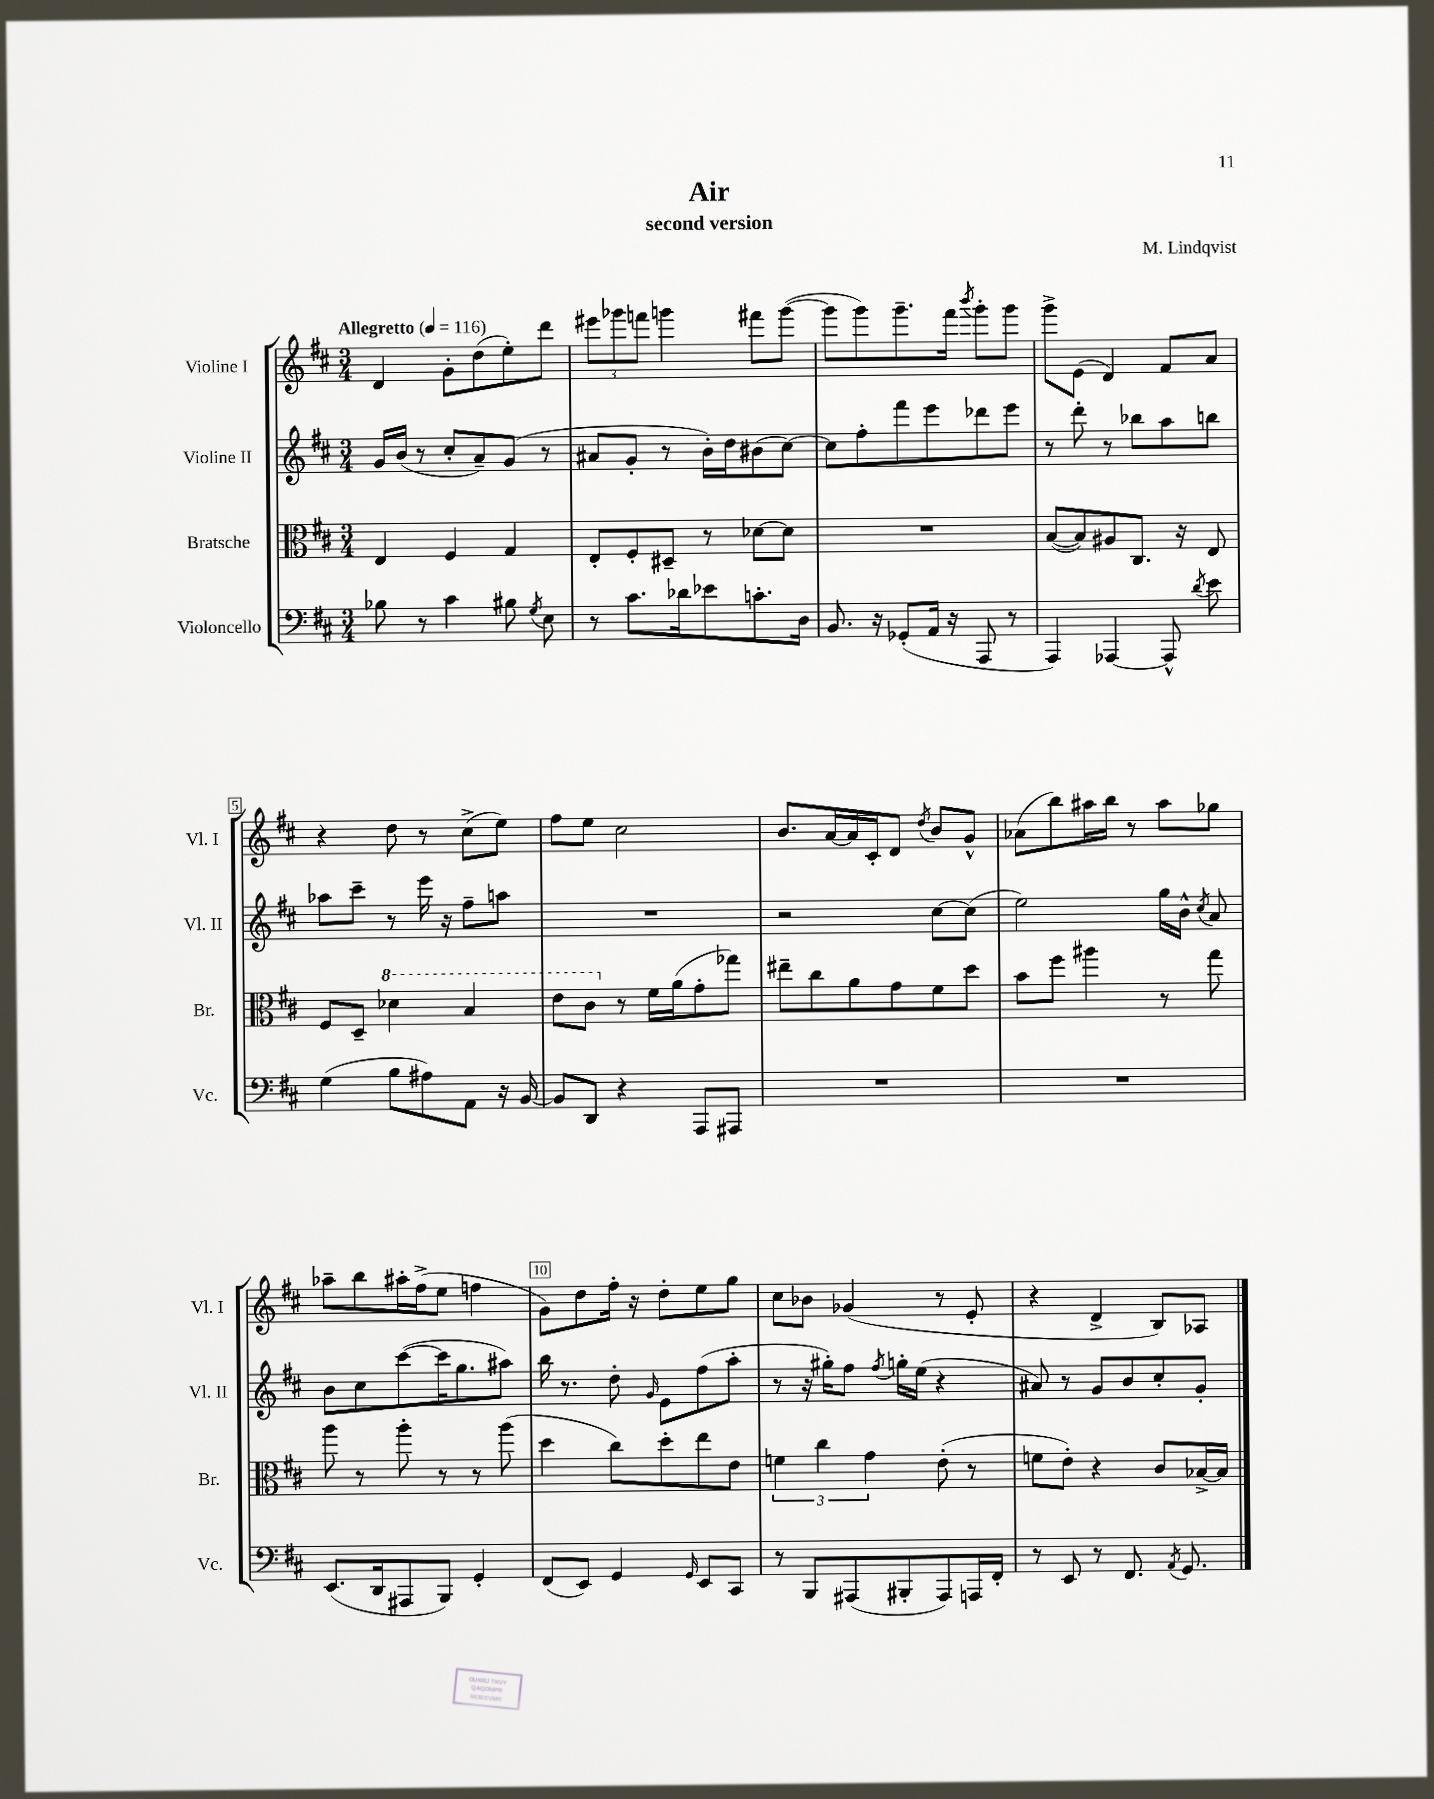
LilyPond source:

\header { title = "Air" composer = "M. Lindqvist" subtitle = "second version" }
<<
\new StaffGroup <<
\new Staff = "s0" \with { instrumentName = "Violine I" shortInstrumentName = "Vl. I" } {
    \clef treble \key d \major \numericTimeSignature \time 3/4 \tempo "Allegretto" 4 = 116
    \autoBeamOff d'4 g'8[-. d''8( e''8-.) d'''8] |
    \tuplet 3/2 { eis'''8[ ges'''8 f'''8] } g'''4 fis'''8[ g'''8]~( |
    g'''8[ g'''8) g'''8.-- fis'''16] \acciaccatura { b'''8 } g'''8[-. g'''8] |
    g'''8[-> e'8]( d'4) fis'8[ a'8] |
    r4 d''8 r8 cis''8[->( e''8]) |
    fis''8[ e''8] cis''2 |
    b'8.[ a'16~ a'16 cis'16-. d'8] \acciaccatura { d''8 } b'8[ g'8]-^ |
    aes'8[( b''8) ais''16 b''16] r8 ais''8[ ges''8] |
    aes''8[-- b''8 ais''16-. fis''16->( e''8] f''4 |
    g'8[) d''8 fis''16]-. r16 d''8[-. e''8 g''8] |
    cis''8[ bes'8] ges'4( r8 e'8-. |
    r4 d'4-> b8[) aes8] \bar "|." |
}
\new Staff = "s1" \with { instrumentName = "Violine II" shortInstrumentName = "Vl. II" } {
    \clef treble \key d \major \numericTimeSignature \time 3/4
    \autoBeamOff g'16[ b'16]( r8 cis''8[-. a'8--) g'8]( r8 |
    ais'8[ g'8]-. r8 b'16[-.) d''16 bis'8( cis''8]~) |
    cis''8[ fis''8-. fis'''8 e'''8 des'''8 e'''8] |
    r8 d'''8-. r8 bes''8[ a''8 b''8] |
    aes''8[ cis'''8]-- r8 e'''16 r16 fis''8[-- a''8] |
    R2. |
    r2 cis''8[~ cis''8]( |
    e''2) g''16[ b'16]-^ \acciaccatura { cis''8 } a'8 |
    b'8[ cis''8 cis'''8~( cis'''16 g''8. ais''8]) |
    b''16 r8. d''8-. \grace { g'16 } e'8[ fis''8( a''8]-. |
    r8 r16 gis''16[-.) fis''8] \acciaccatura { fis''8 } g''16[-. e''16]( r4 |
    ais'8) r8 g'8[ b'8 cis''8-. g'8]-. \bar "|." |
}
\new Staff = "s2" \with { instrumentName = "Bratsche" shortInstrumentName = "Br." } {
    \clef alto \key d \major \numericTimeSignature \time 3/4
    \autoBeamOff e4 fis4 g4 |
    e8[-. fis8-. dis8]-- r8 des'8[~ des'8] |
    R2. |
    b8[~( b8) ais8 cis8.] r16 e8 |
    fis8[ d8]-- \ottava #1 des''4 b'4 |
    e''8[ cis''8] \ottava #0 r8 fis'16[ a'16( g'8-. ges''8]) |
    eis''8[-- cis''8 a'8 g'8 fis'8 d''8] |
    b'8[ fis''8] ais''4 r8 g''8 |
    a''8 r8 a''8-. r8 r8 a''8( |
    d''4 cis''8[) d''8-. e''8 e'8] |
    \tuplet 3/2 { f'4 cis''4 g'4 } e'8-.( r8 |
    f'8[ e'8]-.) r4 cis'8[ bes16~-> bes16] \bar "|." |
}
\new Staff = "s3" \with { instrumentName = "Violoncello" shortInstrumentName = "Vc." } {
    \clef bass \key d \major \numericTimeSignature \time 3/4
    \autoBeamOff bes8 r8 cis'4 bis8 \acciaccatura { g8 } e8 |
    r8 cis'8.[ des'16 ees'8 c'8.-. d16] |
    b,8. r16 ges,8[-.( a,16] r16 a,,8 r8 |
    a,,4) aes,,4~ aes,,8-^ \acciaccatura { d'8 } e'8 |
    g4( b8[ ais8) a,8] r16 b,16~ |
    b,8[ d,8] r4 a,,8[ ais,,8] |
    R2. |
    R2. |
    e,8.[( d,16 ais,,8 b,,8]) g,4-. |
    fis,8[( e,8]) g,4 \grace { g,16 } e,8[ cis,8] |
    r8 b,,8[ ais,,8( bis,,8-. ais,,8) a,,16 fis,16]-. |
    r8 e,8 r8 fis,8. \acciaccatura { a,8 } g,8. \bar "|." |
}
>>
>>
\layout { \context { \Score \override BarNumber.break-visibility = ##(#f #t #t) barNumberVisibility = #(every-nth-bar-number-visible 5) \override BarNumber.stencil = #(make-stencil-boxer 0.1 0.3 ly:text-interface::print) } }
